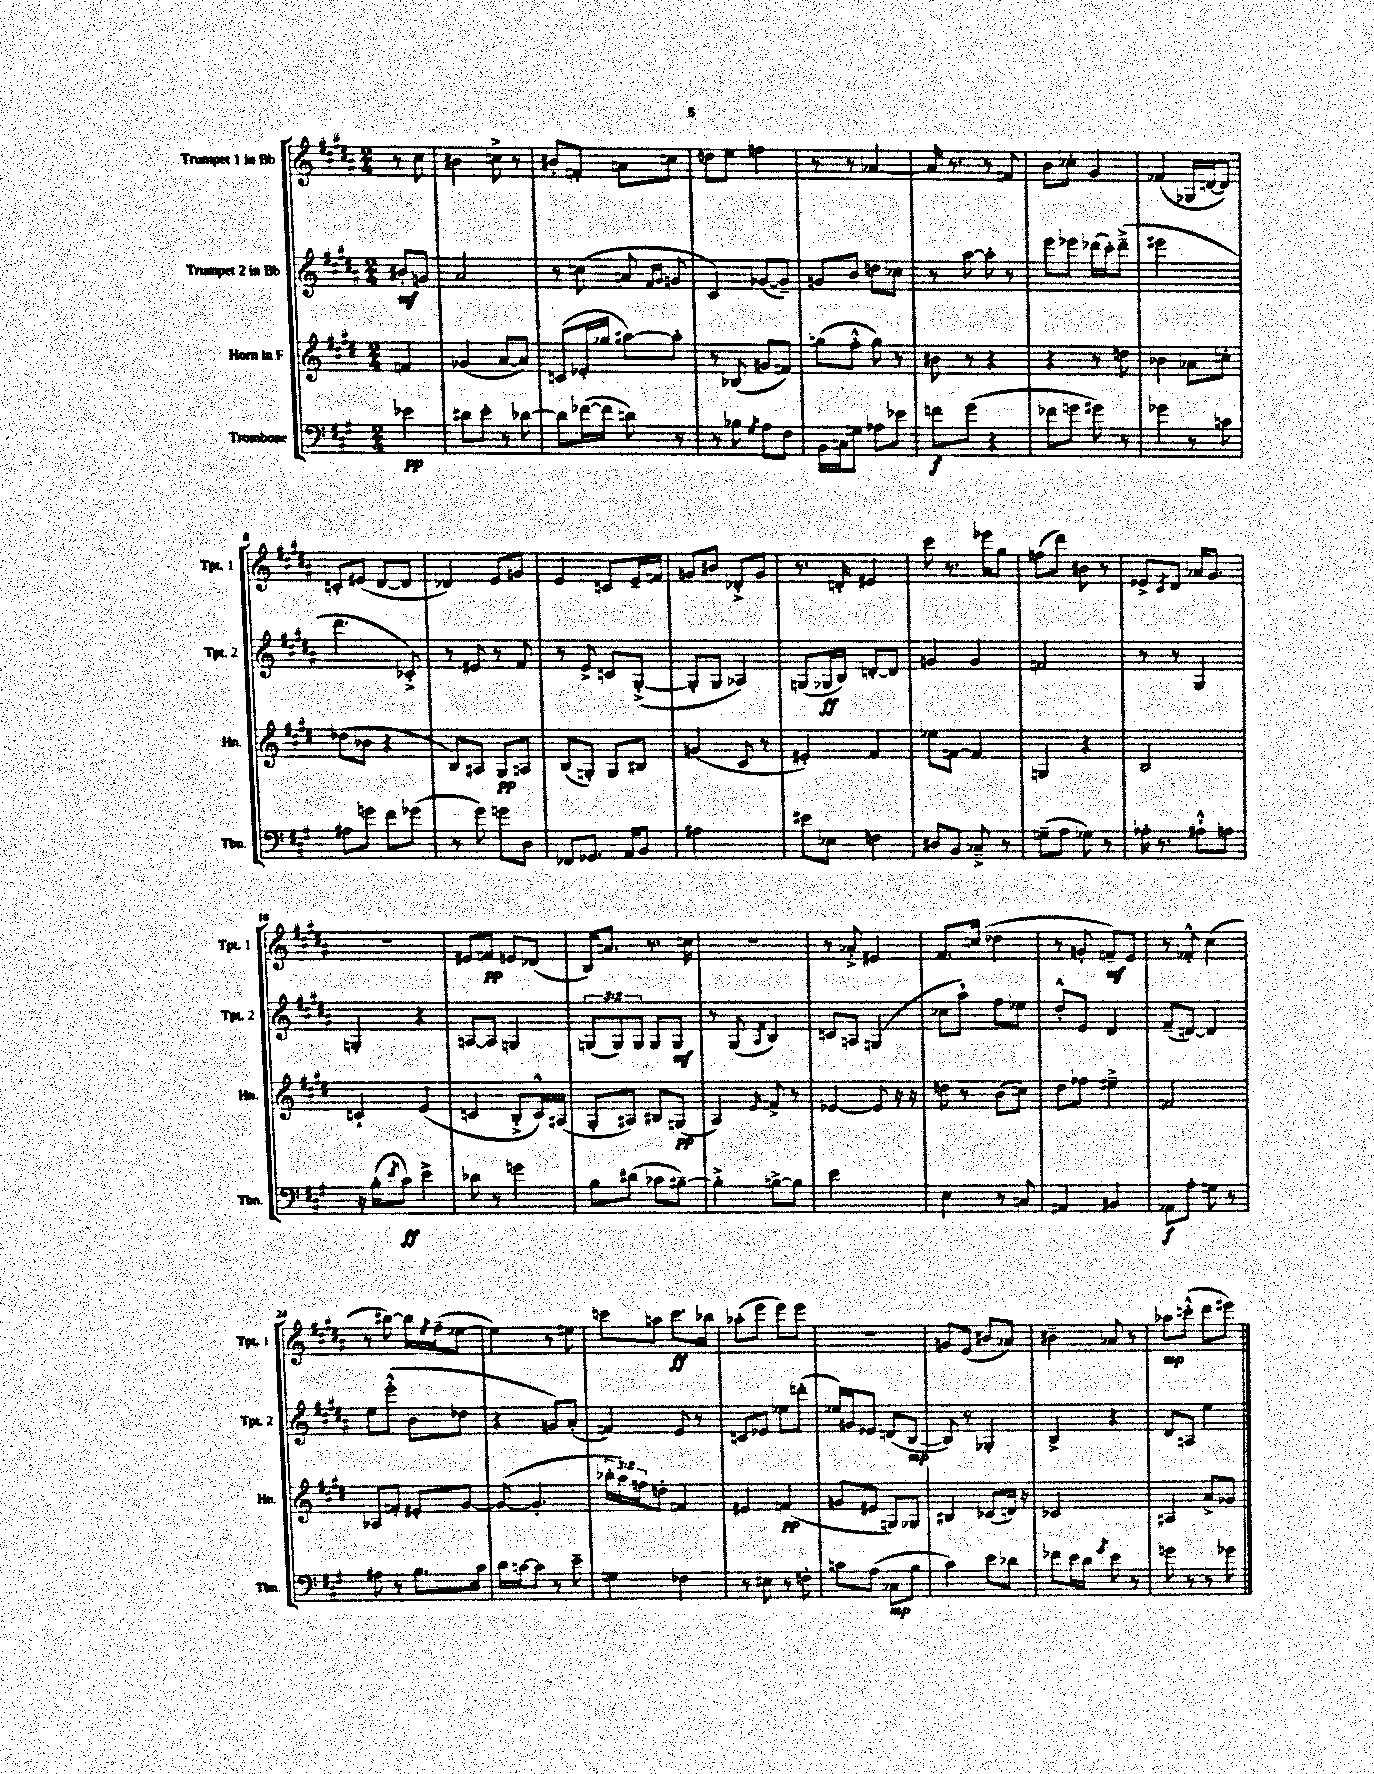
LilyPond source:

<<
\new StaffGroup <<
\new Staff = "s0" \with { instrumentName = "Trumpet 1 in Bb" shortInstrumentName = "Tpt. 1" } {
    \clef treble \key b \major \numericTimeSignature \time 2/4 \partial 4
    r8 cis''8 |
    bis'4 c''8-> r8 |
    bis'8-. f'8-. a'8 c''8 |
    d''8 e''8 f''4 |
    r8 r8 aes'4~ |
    aes'16 r8. r8 f'8 |
    b'8 ces''8-. gis'4 |
    fes'4( ges16 d'16~ d'8) |
    c'8-. eis'8( dis'8~ dis'8 |
    des'4) e'8 g'8 |
    e'4 c'8 e'16-- f'16 |
    g'8 bis'8 des'8-.-> g'8 |
    r8. d'16-. eis'4 |
    cis'''8 r8. ees'''16 gis''8 |
    f''8( dis'''8) bis'8 r8 |
    ees'8-> \acciaccatura { cis'8 } dis'8 aes'16 gis'8. |
    r2 |
    eis'8 f'8\pp e'8 des'8( |
    b16) a'8. r8. c''16 |
    r2 |
    r8 aes'8-.-> eis'4 |
    fis'8. c''16( des''4 |
    r8 g'8-. f'8--\mf) e'8 |
    r8 fes'8-.-^ cis''4( |
    r8 bis''8~) bis''16 \acciaccatura { e''8 } fis''16--( ees''8~ |
    ees''4) r8 eis''8 |
    c'''8 a''8 c'''8.\ff bes''16 |
    aes''8-.( e'''8 e'''8) e'''8 |
    R2 |
    g'8 e'8( bis'8 aes'8) |
    bis'4-- aes'8 r8 |
    aes''8\mp c'''8-.-^( dis'''8 eis'''8) \bar "|." |
}
\new Staff = "s1" \with { instrumentName = "Trumpet 2 in Bb" shortInstrumentName = "Tpt. 2" } {
    \clef treble \key b \major \numericTimeSignature \time 2/4 \override Staff.TupletNumber.text = #tuplet-number::calc-fraction-text \partial 4
    bis'8-.\mf g'8 |
    ais'2 |
    r8 c''8( a'8 \grace { fis'16 gis'16 } g'8 |
    cis'4) ges'8~( ges'8--) |
    g'8 b'8 d''8 ces''8 |
    r8 ais''8~ ais''8-. r8 |
    e'''8 ees'''8 des'''16( cis'''16-.) des'''8--->( |
    eis'''2 |
    dis'''4. ces'8-.->) |
    r8 eis'8 r8 fis'8 |
    r8 e'8-> c'8 gis8~-.->( |
    gis8-. gis8 aes4) |
    g8( ges16\ff b16) d'8~-. d'8 |
    g'4 g'4 |
    f'2 |
    r8 r8 gis4 |
    g4-. r4 |
    a8~ a8 g4 |
    \tuplet 3/2 { g8( g8) g8 } g8 g8\mf |
    r8 gis8( \acciaccatura { ais8 } b4) |
    c'8 a8 g4( |
    ces''8 ais''8-!) fis''8 ees''8 |
    dis''8-.-^ e'8 dis'4 |
    fis'8--( d'8~) d'4 |
    e''8 e'''8-.-^( b'8 des''8 |
    r4 g'8) ais'8-.( |
    f'4) e'8 r8 |
    c'8 ees'8 ees''8 d'''8-.( |
    ees''16) g'16 ees'8 d'8( b8~\mp |
    b8) r8 ges4-. |
    b4-> r4 |
    dis'8 a8 e''4 \bar "|." |
}
\new Staff = "s2" \with { instrumentName = "Horn in F" shortInstrumentName = "Hn." } {
    \clef treble \key e \major \numericTimeSignature \time 2/4 \override Staff.TupletNumber.text = #tuplet-number::calc-fraction-text \partial 4
    f'4 |
    ges'4( a'8~ a'8) |
    c'8( ees'16-. ges''16 ais''8~) ais''8-. |
    r8 bes8( g'8 f'8) |
    g''8( fis''8-.-^ g''8) r8 |
    bis'8 r8 r4 |
    r4 r8 d''8 |
    bes'4 aes'8 c''8-. |
    des''8( bes'8 r4 |
    b8) ais8 gis8\pp a8 |
    b8( g8-.) g8 bis8 |
    g'4( cis'8 r8 |
    eis'4-.) fis'4 |
    ees''8 f'8~ f'4 |
    g4 r4 |
    b2 |
    c'4-! e'4( |
    c'4 b8-.-> c'16-^) ais16( |
    gis8-. ais8) bis8 g8\pp( |
    a4) \grace { e'16 } f'8-> r8 |
    ees'4~ ees'8 r16 r16 |
    d''8 r8 b'8( c''8) |
    dis''8 fes''8 eis''4---> |
    f'2 |
    aes8 f'8-. eis'8-. gis'8~ |
    gis'8~( gis'4.-. |
    \tuplet 3/2 { bes''16-. a''16) f''16 } d''8-. f'4 |
    eis'4 f'4\pp( |
    g'8 eis'8 g8) ges8 |
    bis4 ces'8( d'16) r16 |
    ces'2 |
    ais4 a'8-> ges'8 \bar "|." |
}
\new Staff = "s3" \with { instrumentName = "Trombone" shortInstrumentName = "Tbn." } {
    \clef bass \key a \major \numericTimeSignature \time 2/4 \partial 4
    ees'4\pp |
    dis'8 e'8-. r8 des'8~ |
    des'8 fes'16~( fes'16 d'8) r8 |
    r8 bes8 \acciaccatura { gis8 } a8 fis8 |
    b,16 c16 g8 aes8 ees'8 |
    f'8\f gis'8( r4 |
    fes'8 g'8 gis'8) r8 |
    ges'4 r8 c'8 |
    ais8 g'8 fis'8 ges'8( |
    r8 gis'8) g'8 d8 |
    fes,8 ges,8. a,16 b,8 |
    ais2 |
    eis'8 ees8 f4 |
    dis8 b,8 ces8---> r8 |
    g8--( a8 ges8) r8 |
    aes16-. r8. ais8-!-^ a8 |
    r16 b16-.( \acciaccatura { e'8 } cis'8\ff) e'4-> |
    des'8 r8 g'4 |
    b8 dis'8( ces'8 bis8~--) |
    bis4-.-> b8~-> b8 |
    e'2 |
    e4 r8 c8 |
    ais,4 bis,4 |
    aes,8\f a8-. g8 r8 |
    ais8 r8 b8. cis'16 |
    d'16 c'16~ c'8 r8 e'8-- |
    g4 fes4 |
    r8 eis8 r8 f8-. |
    c'8 a8( ces8\mp b8 |
    cis'4) e'8 des'8 |
    fes'8 e'16 d'16 \acciaccatura { gis'8 } e'8 r8 |
    g'8 r8 r8 ges'8 \bar "|." |
}
>>
>>
